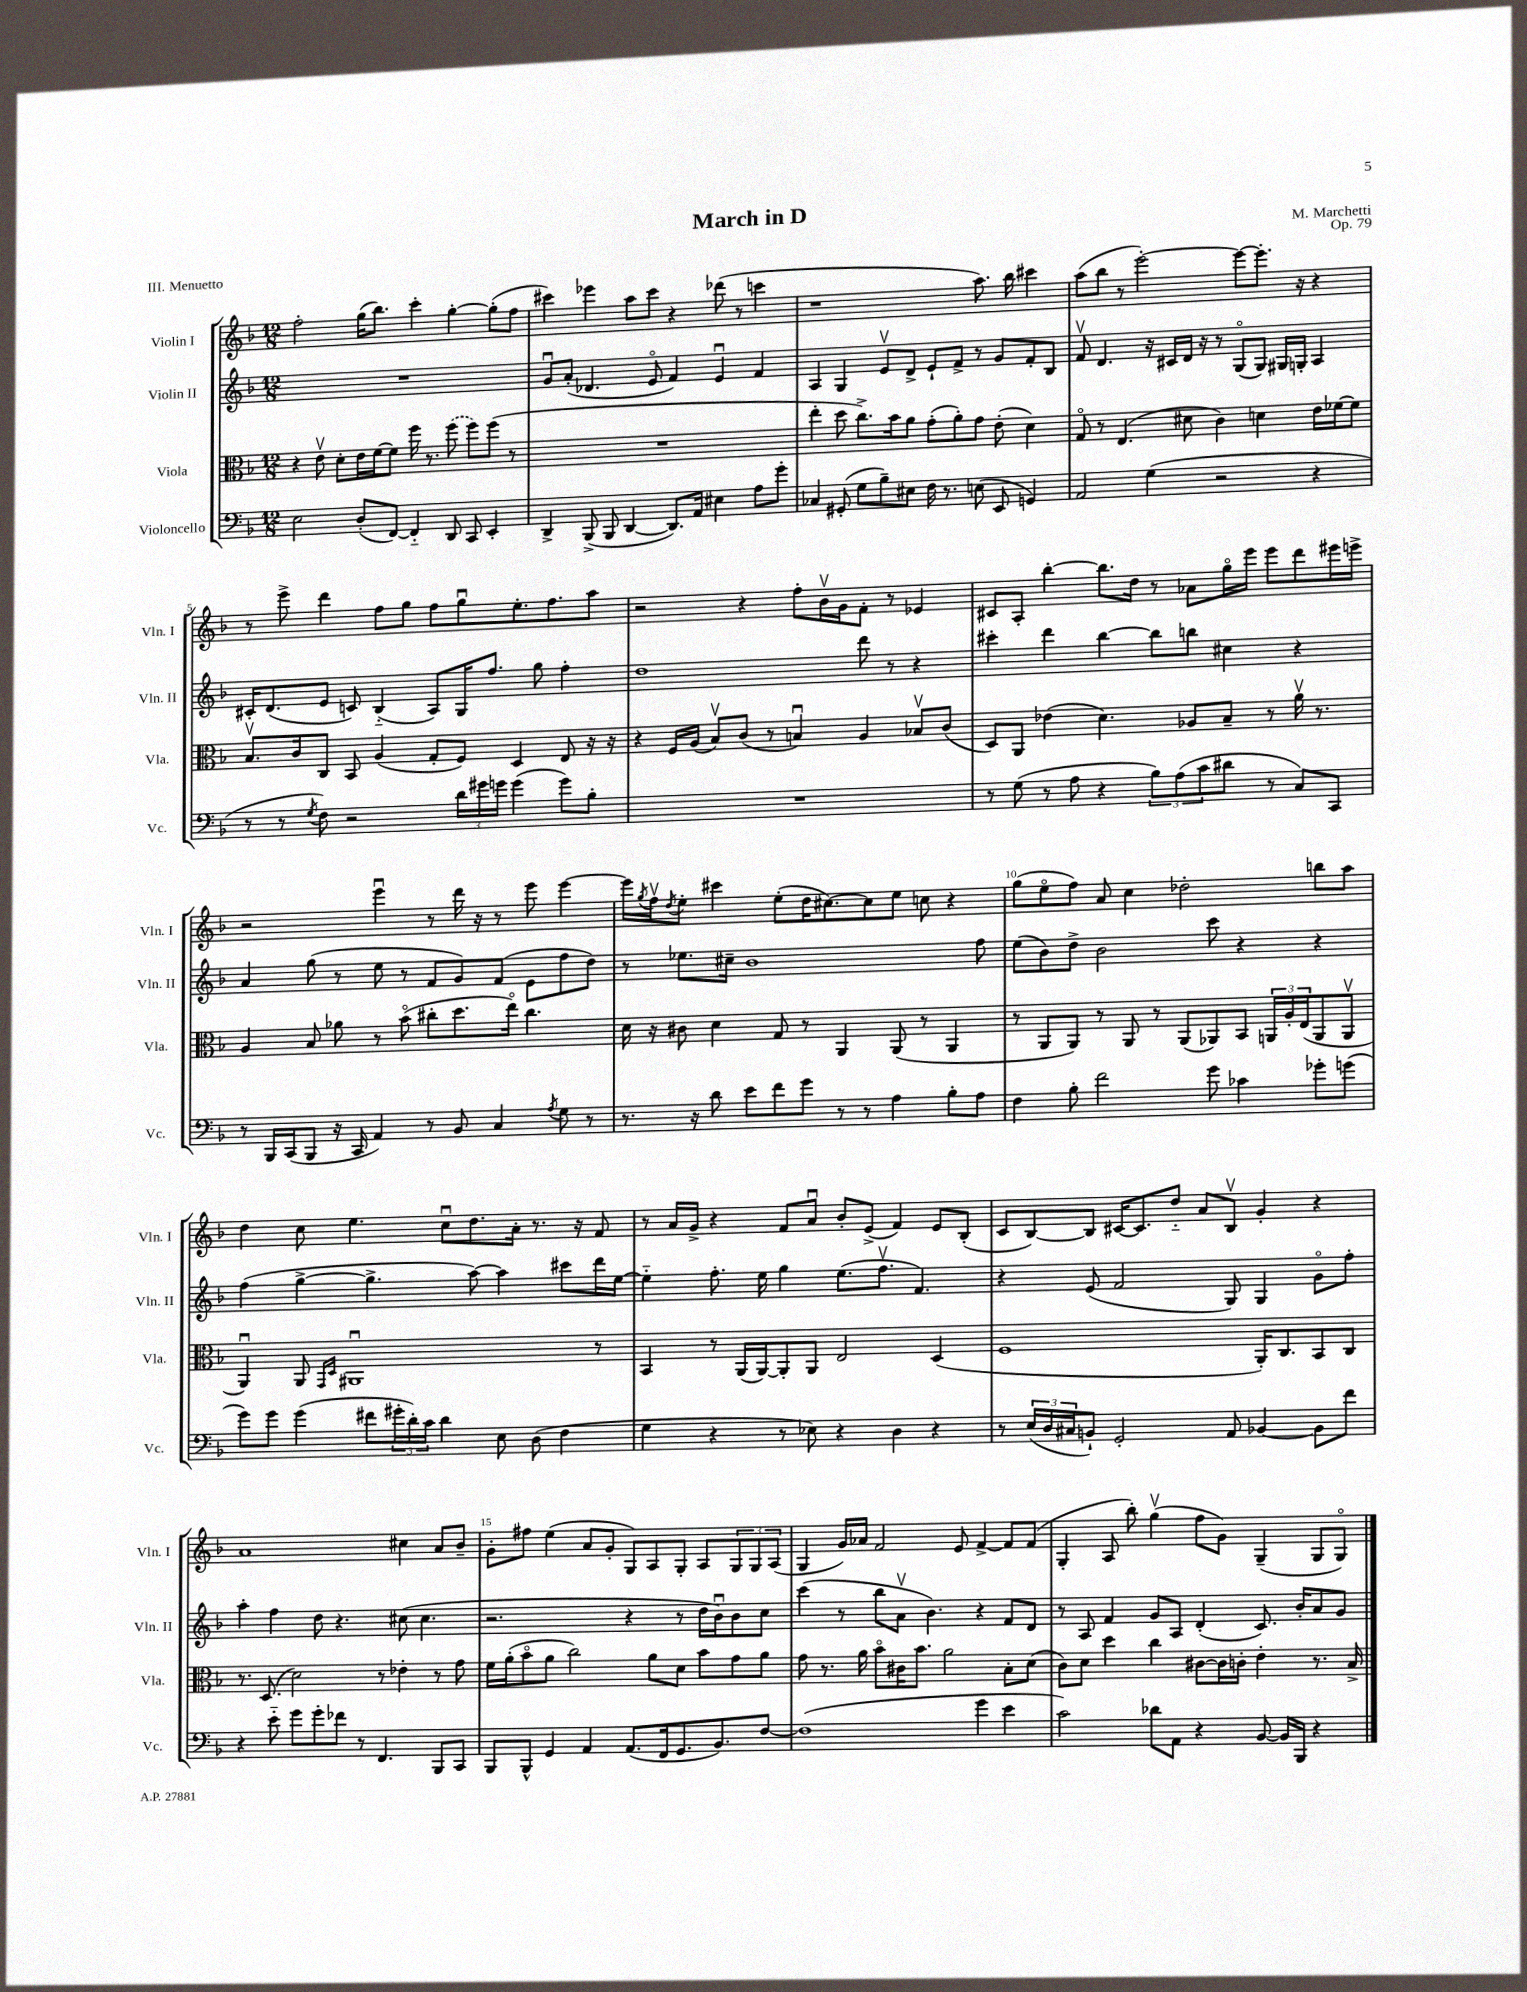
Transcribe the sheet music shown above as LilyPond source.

\header { title = "March in D" composer = "M. Marchetti" opus = "Op. 79" piece = "III. Menuetto" }
<<
\new StaffGroup <<
\new Staff = "s0" \with { instrumentName = "Violin I" shortInstrumentName = "Vln. I" } {
    \clef treble \key f \major \numericTimeSignature \time 12/8
    f''2-. g''16( bes''8.) c'''4-. g''4~-. g''8-.( f''8 |
    cis'''4) ees'''4 a''8 cis'''8 r4 des'''8( r8 c'''4 |
    r1 a''8.) bes''16 cis'''4 |
    a''8( bes''8 r8 e'''2~-.) e'''8~ e'''8.-. r16 r4 |
    r8 e'''8-> d'''4 f''8 g''8 f''8 g''8\downbow e''8.-. f''8. a''8 |
    r2 r4 f''8-. bes'16\upbow g'16 f'8-. r8 ees'4 |
    cis'8 a8-. bes''4~-. bes''8. d''16 r8 aes'8 g''16\flageolet e'''16 e'''8 d'''8 eis'''16 e'''16-> |
    r2 e'''4\downbow r8 d'''16 r16 r8 e'''8 e'''4~ |
    e'''16 \acciaccatura { g''8 } f''16\upbow \acciaccatura { d''8 } e''8-. cis'''4 e''8-.( d''16 cis''8.~) cis''8 e''8 c''8 r4 |
    g''8( e''8\flageolet f''8) a'8 c''4 des''2-. b''8 a''8 |
    d''4 c''8 e''4. c''8\downbow d''8. a'16-. r8. r16 f'8 |
    r8 a'16 g'16-> r4 f'8 a'8\downbow bes'8-. e'8->( f'4) e'8 bes8-.( |
    c'8 bes8~) bes8 cis'16~ cis'8. d''8-_ a'8 bes8\upbow g'4-. r4 |
    a'1 cis''4 a'8 bes'8-- |
    g'8-. fis''8 e''4( a'8 g'8-. g8) a8 g8-. a8 \tuplet 3/2 { g8 g8 a8( } |
    g4 g'16) aes'16 f'2 e'8 f'4~-> f'8 f'8( |
    g4-. a8 bes''8-.) g''4\upbow( f''8 g'8) g4--( g8 g8\flageolet) \bar "|." |
}
\new Staff = "s1" \with { instrumentName = "Violin II" shortInstrumentName = "Vln. II" } {
    \clef treble \key f \major \numericTimeSignature \time 12/8
    R1. |
    g'8\downbow a'8-.( des'4. e'8\flageolet f'4) e'4\downbow f'4 |
    a4 g4 e'8\upbow d'8-> e'8-! f'8-> r8 g'8 f'8-. bes8 |
    f'8\upbow d'4. r16 cis'16 d'16 r16 r8 g8\flageolet( g8) gis16 g16-. a4 |
    cis'16-. d'8.( e'8 c'8) bes4-_( a8) g16 f''8. g''8 f''4-. |
    d''1 d'''8 r8 r4 |
    cis'''4-. d'''4 bes''4~ bes''8 b''8 cis''4 r4 |
    a'4 g''8( r8 e''8 r8 f'8 g'8) f'8( e'8 f''8 d''8) |
    r8 ees''8. cis''16-- bes'1 f''8 |
    e''8( bes'8) d''8-> bes'2 c'''8 r4 r4 |
    f''4( g''4~-> g''4.-> a''8~) a''4 cis'''8 d'''16 e''16~ |
    e''4-_ f''8.-. e''16 g''4 e''8.( f''8.\upbow f'4.) |
    r4 e'8( f'2 g8) g4 g'8\flageolet f''8-. |
    a''4-. f''4 d''8 r4. cis''8( cis''4. |
    r2. r4 r8 d''16 bes'16\downbow) bes'8 c''8 |
    c'''4( r8 bes''8 a'8\upbow bes'4.) r4 f'8 d'8 |
    r8 a8 f'4 g'8 a8 d'4-.( c'8.) bes'16-. a'8 g'8 \bar "|." |
}
\new Staff = "s2" \with { instrumentName = "Viola" shortInstrumentName = "Vla." } {
    \clef alto \key f \major \numericTimeSignature \time 12/8
    r4 e'8\upbow d'8-. e'16 f'16~ f'8 f''16 r8. \once \slurDashed f''8( f''8) f''8( r8 |
    R1. |
    e''4-. d''8 c''8.->) bes'16 a'8 g'8-.( a'8-.) g'8 e'8-.( d'4) |
    g8\flageolet r8 e4.( dis'8 c'4) d'4 e'16 fes'16~ fes'8 |
    bes8.\upbow c'16 c8 bes,8 a4( g8-. f8) d4 e8 r16 r16 |
    r4 f16 a16( bes8\upbow) c'8( r8 b4\downbow) a4 bes8\upbow c'8( |
    d8) a,8 ees'4( d'4.) aes8 bes8-- r8 a'16\upbow r8. |
    a4 bes8 aes'8 r8 bes'8\flageolet( cis''8-. d''8. e''16\flageolet) cis''4. |
    d'16 r16 cis'8 d'4 g8 r8 a,4 a,8( r8 a,4 |
    r8 a,8 a,8) r8 a,8 r8 a,8( aes,8) bes,8 \tuplet 3/2 { a,16 a16-. e16( } a,8 a,8\upbow |
    a,4\downbow) a,8 \grace { g,16 d16 } ais,1\downbow r8 |
    bes,4 r8 a,16( a,16~) a,8-. a,8 e2 d4( |
    f1 a,16-.) c8. bes,8 c8 |
    r8. d8.( d'2) r8 ees'4-. r8 g'8 |
    f'16 a'16-.( bes'8\flageolet a'8 c''2) a'8 d'8 bes'8 g'8 a'8 |
    g'8 r8. a'16 bes'8\flageolet cis'16 bes'8. a'2 bes8-. d'8( |
    c'8) d'8 d''4 c''4 cis'8~ cis'16 c'16-. e'4-. r8. bes16-> \bar "|." |
}
\new Staff = "s3" \with { instrumentName = "Violoncello" shortInstrumentName = "Vc." } {
    \clef bass \key f \major \numericTimeSignature \time 12/8
    e2 d8-.( f,8~) f,4-_ d,8 c,8 e,4-. |
    d,4-> bes,,8->( bes,,8 d,4~ d,8.) a,16 eis4 a8 g'8-. |
    ces4 gis,8-.( g8 bes8--) eis8 f16 r8. e8( e,8 g,4) |
    a,2 g4( r2 r4 |
    r8 r8 \acciaccatura { g8 } f8) r2 \tuplet 3/2 { d'16 gis'16 g'16 } g'4( g'8) bes8-. |
    R1. |
    r8 g8( r8 a8 r4 \tuplet 3/2 { bes8) a8( c'8 } dis'8 r8 c8) c,8 |
    r8 bes,,16 c,16( bes,,8 r16 c,16 a,4) r8 bes,8 c4 \acciaccatura { a8 } g8 r8 |
    r8. r16 d'8 e'8 f'8 g'8 r8 r8 a4 bes8-. a8 |
    f4 bes8-. f'2 g'8 ces'4 ges'8-. g'8( |
    g'8) g'8 g'4( fis'8 \tuplet 3/2 { gis'16-. d'16-.) c'16 } d'4 e8 d8( f4 |
    g4 r4 r8 ees8) r4 d4 r4 |
    r8 \tuplet 3/2 { e16( d16 cis16 } b,8-!) g,2-. a,8 bes,4~ bes,8 f'8 |
    r4 e'8-_ g'8 g'8-. fes'8 r8 f,4. bes,,8 c,8 |
    bes,,8 bes,,8-^ g,4 a,4 a,8.( f,16 g,8. bes,8.) f8~ |
    f1( g'4 e'4 |
    c'2) des'8 a,8 r4 bes,8~ bes,16 bes,,16 r4 \bar "|." |
}
>>
>>
\layout { \context { \Score \override BarNumber.break-visibility = ##(#f #t #t) barNumberVisibility = #(every-nth-bar-number-visible 5) } }
